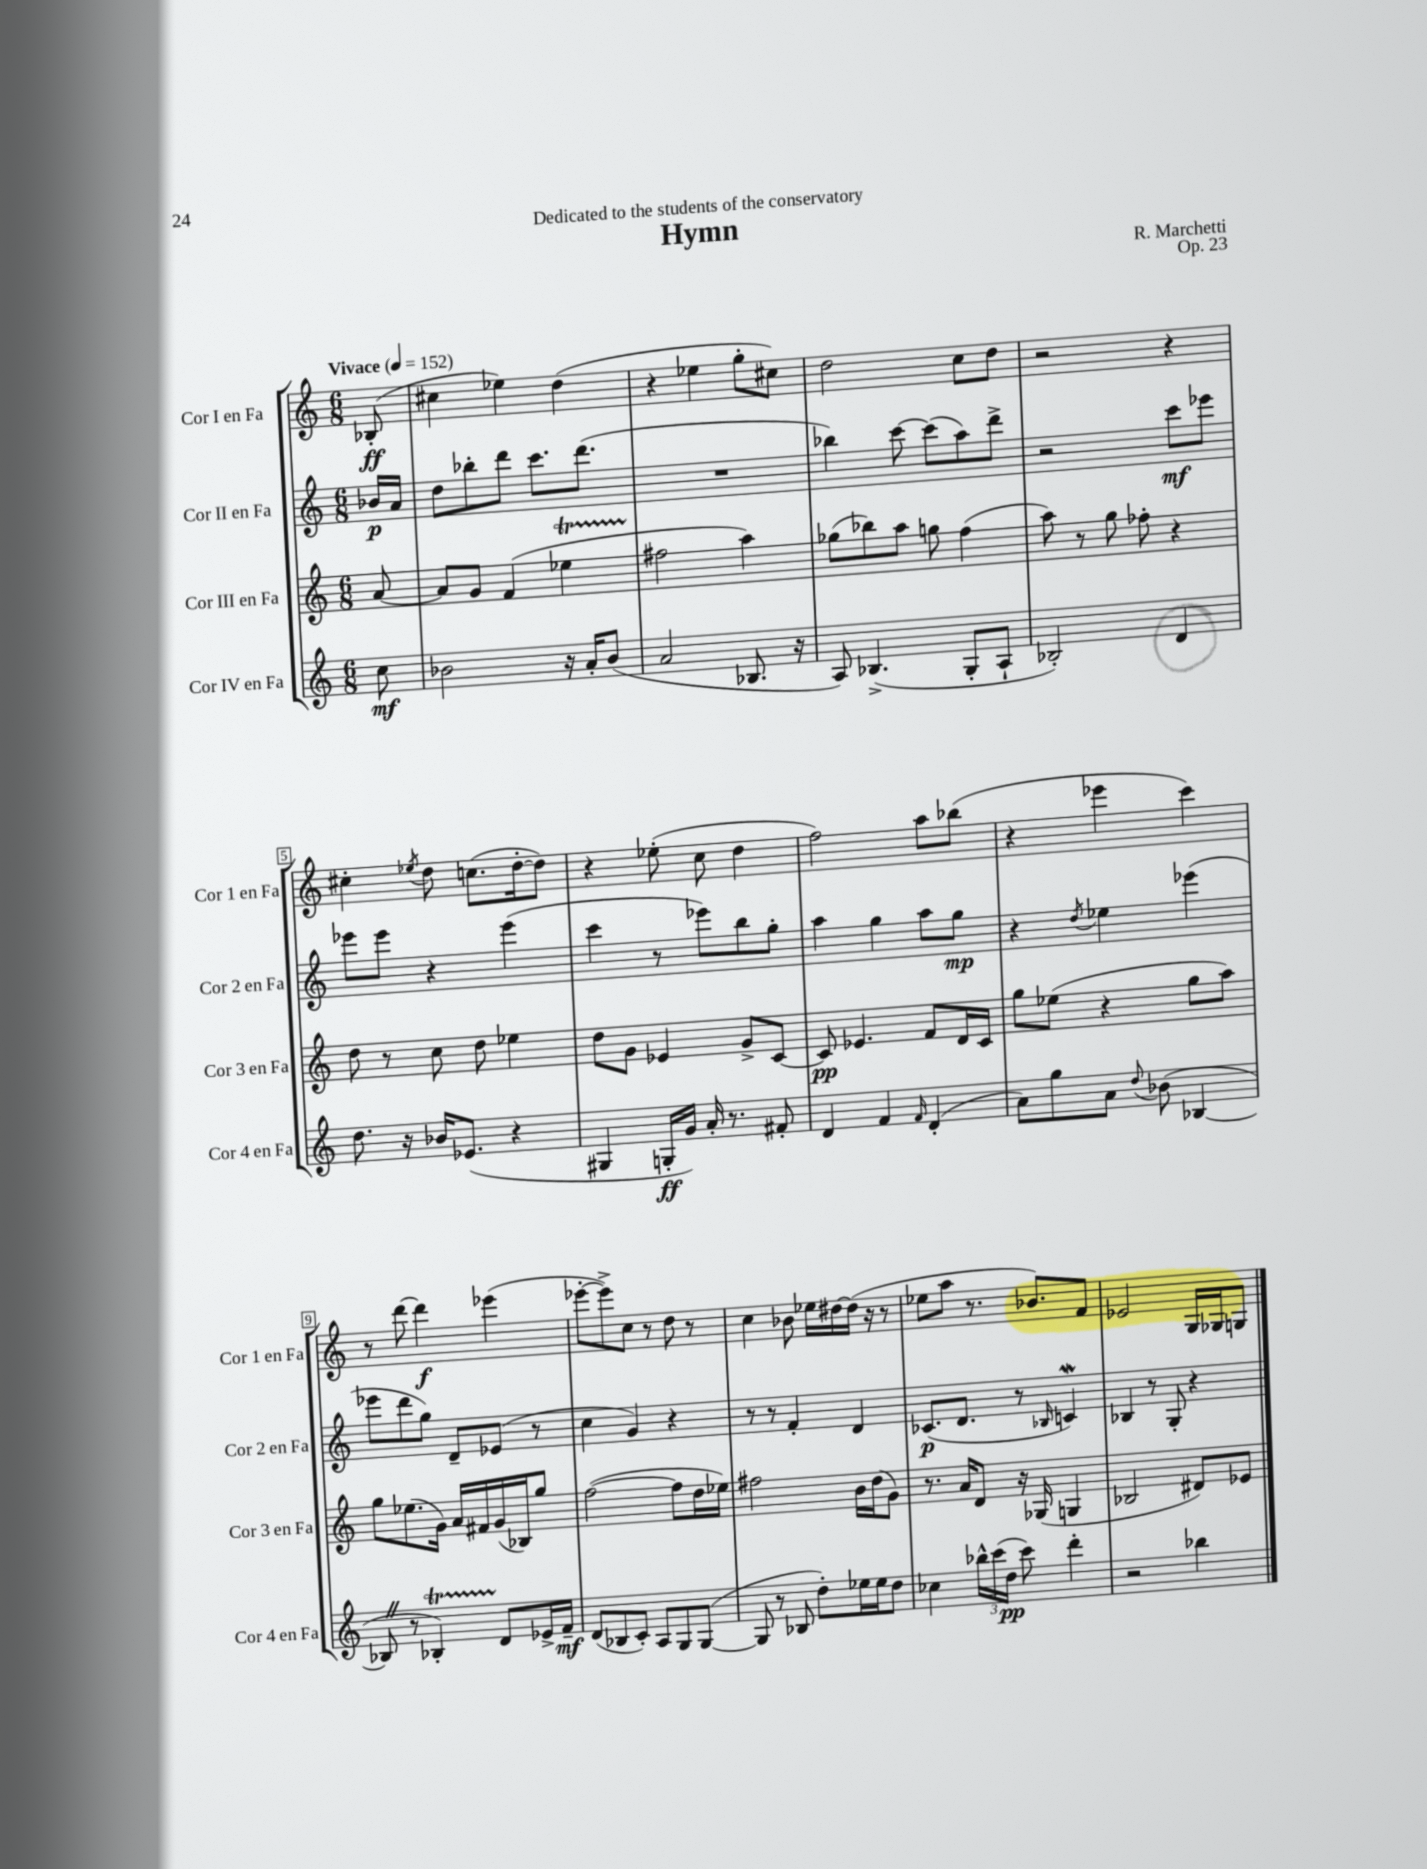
\header { title = "Hymn" composer = "R. Marchetti" dedication = "Dedicated to the students of the conservatory" opus = "Op. 23" }
<<
\new StaffGroup <<
\new Staff = "s0" \with { instrumentName = "Cor I en Fa" shortInstrumentName = "Cor 1 en Fa" } {
    \clef treble \key c \major \numericTimeSignature \time 6/8 \partial 8 \tempo "Vivace" 4 = 152
    bes8-.\ff( |
    cis''4 ees''4) d''4( |
    r4 ees''4 g''8-. cis''8) |
    d''2 c''8 d''8 |
    r2 r4 |
    cis''4-. \acciaccatura { ees''8 } d''8 c''8.( d''16~-. d''8) |
    r4 ees''8-.( c''8 d''4 |
    f''2) a''8 bes''8( |
    r4 ees'''4 c'''4) |
    r8 d'''8~ d'''4\f ees'''4( |
    ees'''8~-. ees'''8->) c''8 r8 d''8 r8 |
    c''4 bes'8 ees''16 dis''16~ dis''16( r16 r8 |
    ees''8 a''8 r8. bes'8.) f'8 |
    ees'2 g16 ges16 g8 \bar "|." |
}
\new Staff = "s1" \with { instrumentName = "Cor II en Fa" shortInstrumentName = "Cor 2 en Fa" } {
    \clef treble \key c \major \numericTimeSignature \time 6/8 \partial 8
    bes'16\p a'16 |
    d''8 bes''8-. d'''8 c'''8. d'''8.( |
    R2. |
    bes''4) c'''8~ c'''8( a''8) d'''8-> |
    r2 c'''8\mf ees'''8 |
    ees'''8 ees'''8 r4 ees'''4( |
    c'''4 r8 ees'''8) b''8 g''8-. |
    a''4 g''4 a''8 g''8\mp |
    r4 \acciaccatura { d''8 } ees''4 ees'''4( |
    ees'''8 d'''8 g''8) d'8-- ees'8( r8 |
    c''4 g'4) r4 |
    r8 r8 f'4-. d'4 |
    ces'8.\p( d'8. r8 \grace { bes16 } c'4\mordent) |
    bes4 r8 g8-. r4 \bar "|." |
}
\new Staff = "s2" \with { instrumentName = "Cor III en Fa" shortInstrumentName = "Cor 3 en Fa" } {
    \clef treble \key c \major \numericTimeSignature \time 6/8 \partial 8
    a'8~ |
    a'8 g'8 f'4( ees''4\startTrillSpan |
    fis''2\stopTrillSpan a''4) |
    ges''8( bes''8) a''8 g''8 f''4( |
    a''8) r8 g''8 fes''8-. r4 |
    d''8 r8 c''8 d''8 ees''4 |
    d''8 g'8 ees'4 g'8-> c'8~ |
    c'8\pp ees'4. f'8 d'16 c'16 |
    g''8 ees''8( r4 g''8 a''8) |
    g''8 ees''8.( g'16) a'16 fis'16 g'16( bes16) g''8 |
    f''2~( f''8 d''16 ees''16) |
    fis''2 b'16 d''16( g'8) |
    r8. a'16 d'8 r16 ges16( g4 |
    bes2 dis'8) ees'8 \bar "|." |
}
\new Staff = "s3" \with { instrumentName = "Cor IV en Fa" shortInstrumentName = "Cor 4 en Fa" } {
    \clef treble \key c \major \numericTimeSignature \time 6/8 \partial 8
    c''8\mf |
    bes'2 r16 a'16-. bes'8( |
    a'2 bes8. r16 |
    a8) bes4.->( g8-. a8-! |
    bes2-.) d'4 |
    d''8. r16 bes'16 ees'8.( r4 |
    gis4 g16-.\ff g'16) a'16-. r8. fis'8-. |
    d'4 f'4 \grace { f'16 } d'4-.( |
    a'8) g''8 a'8 \appoggiatura { d''8 } bes'8( bes4~ |
    bes8 \once \override BreathingSign.text = \markup { \musicglyph "scripts.caesura.straight" } \breathe r8 bes4-.\startTrillSpan) d'8\stopTrillSpan ees'16-> f'16--\mf |
    d'8( bes8 c'8-.) a8 g8 g8~( |
    g8 r8 bes8 d''8-.) ees''16 ees''16 d''8 |
    ces''4 \tuplet 3/2 { bes''16-^ c'''16( d''16\pp } c'''8) d'''4-. |
    r2 bes''4 \bar "|." |
}
>>
>>
\layout { \context { \Score \override BarNumber.stencil = #(make-stencil-boxer 0.1 0.3 ly:text-interface::print) } }
